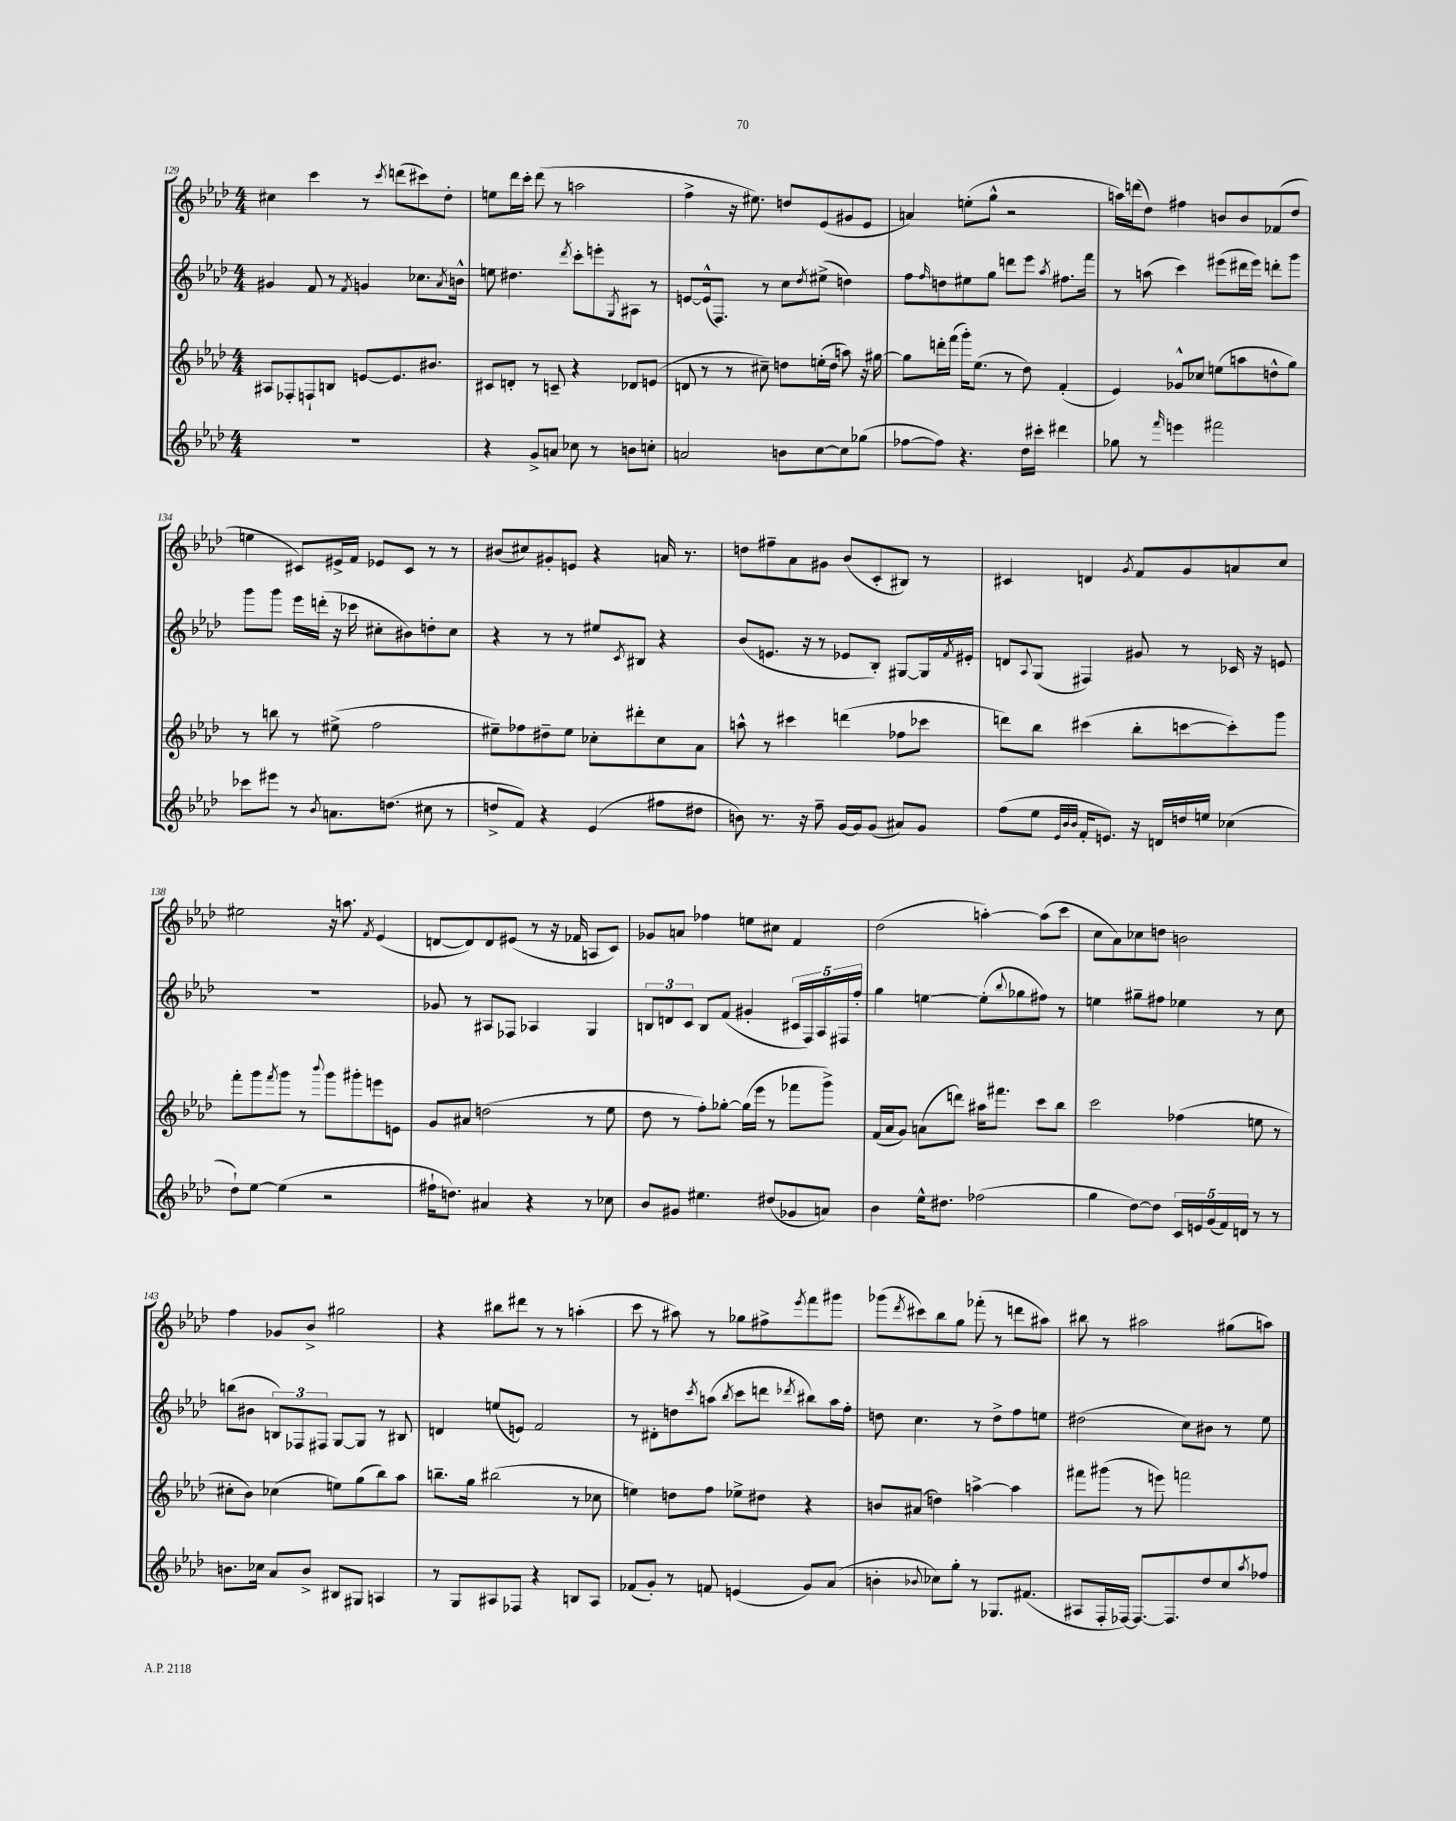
<<
\new StaffGroup <<
\new Staff = "s0" {
    \clef treble \key aes \major \numericTimeSignature \time 4/4
    cis''4 c'''4 r8 \acciaccatura { c'''8 } d'''8( cis'''8) des''8-. |
    e''8 des'''16 c'''16-. des'''8( r8 a''2 |
    f''4-> r16 eis''8.) d''8 ees'8( gis'8 ees'8 |
    a'4) e''8-.( g''8-^ r2 |
    a''16) d'''16( des''8) fis''4 b'8 b'8 fes'8( des''8 |
    e''4 cis'8) eis'16-> f'16 ees'8 cis'8 r8 r8 |
    bis'8( cis''8) gis'8-. e'8 r4 a'16 r8. |
    d''8 fis''8-- aes'8 gis'8 bes'8( c'8-. bis8) r8 |
    cis'4 d'4 \acciaccatura { g'8 } f'8 g'8 a'8 c''8 |
    eis''2 r16 a''8. \acciaccatura { f'8 } ees'4( |
    d'8~ d'8) d'8 eis'8( r8 r16 fes'16 a8 c'8) |
    ges'8 a'8 fes''4 e''8 cis''8 f'4 |
    des''2( a''4~-.) a''8( c'''8 |
    c''8 aes'8) ces''8 d''8 b'2 |
    f''4 ges'8 bes'8-> gis''2 |
    r4 bis''8 dis'''8 r8 r8 a''4-.( |
    c'''8 r8 ais''8) r8 ges''8 fis''8-> \acciaccatura { ees'''8 } f'''8 gis'''8 |
    ges'''8( \acciaccatura { des'''8 } cis'''8) bes''8 g''8 fes'''8-.( r8 d'''8 ais''8) |
    bis''8 r8 ais''2 gis''8( a''8) \bar "|." |
}
\new Staff = "s1" {
    \clef treble \key aes \major \numericTimeSignature \time 4/4
    gis'4 f'8 r8 \acciaccatura { f'8 } g'4 ces''8. \acciaccatura { aes'8 } b'16-^ |
    e''8 dis''4. \acciaccatura { des'''8 } c'''8-. e'''8-. \acciaccatura { g8 } ais8 r8 |
    e'8~ e'16-^( f8.) r8 c''8 \acciaccatura { des''8 } eis''8->( d''4) |
    f''8 \grace { f''16 } d''8 eis''8 g''8 d'''8 ees'''8 \acciaccatura { aes''8 } fis''8. f'''16 |
    r8 a''8( c'''4) eis'''8( dis'''16 eis'''16) d'''8-. g'''8 |
    g'''8 g'''8 ees'''16 d'''16-.( r16 ces'''16 cis''8-. bis'8) d''8-. cis''8 |
    r4 r8 r8 eis''8 \acciaccatura { c'8 } bis8 r4 |
    bes'8( e'8. r16 r8 ees'8 bes8-.) gis8~ gis16 \acciaccatura { f'8 } eis'16-. |
    d'8 \appoggiatura { aes8 } g8( fis4) gis'8 r8 ces'16 r16 e'8 |
    R1 |
    ges'8 r8 ais8 fes8 aes4 g4 |
    \tuplet 3/2 { b8 d'8 c'8 } b8 f'8( gis'4-. \tuplet 5/4 { cis'16 f16) aes16 fis16 f''16-. } |
    g''4 e''4~ e''8-.( \appoggiatura { bes''8 } ges''8 fis''8) r8 |
    e''4 gis''8-- fis''8 ees''4 r8 c''8 |
    b''8( bis'8 \tuplet 3/2 { b8) fes8 fis8 } g8~ g8 r8 bis8 |
    d'4 e''8( e'8) f'2 |
    r8 dis'8-. d''8 \acciaccatura { c'''8 } a''8( \acciaccatura { bes''8 } c'''8 d'''8 \acciaccatura { des'''8 } bis''8) a''16 f''16-. |
    d''8 c''4. r8 d''8-> f''8 e''8 |
    dis''2( c''8) bis'8 r8 ees''8 \bar "|." |
}
\new Staff = "s2" {
    \clef treble \key aes \major \numericTimeSignature \time 4/4
    ais8 fes8-. f8-! b8 e'8~ e'8. bis'8. |
    cis'8 d'8-. r8 c'8-- r4 des'8 e'8( |
    d'8 r8 r8 cis''8--) d''8 e''16-.( d''16 a''8) r16 gis''16~ |
    gis''8 d'''16-. f'''16( g'''16-.) ees''8.( r8 des''8) f'4-.( |
    ees'4) ges'8-^ ces''8 e''8( a''8 d''8-^ g''8) |
    r8 b''8 r8 eis''8->( f''2 |
    eis''8--) fes''8 dis''8-- eis''8 ces''8-. dis'''8-. ces''8 aes'8 |
    a''8-^ r8 cis'''4 d'''4( fes''8 ces'''8 |
    d'''8) bes''8 cis'''4( bes''8-. c'''8~ c'''8-.) g'''8 |
    f'''8-. g'''8 \acciaccatura { f'''8 } g'''8 r8 \appoggiatura { bes'''8 } g'''8 gis'''8-. e'''8 e'8 |
    g'8 ais'8 d''2( r8 ees''8 |
    des''8 r8 f''8-.) ges''8~-. ges''16( ees'''16 r8 fes'''8 g'''8->) |
    f'16( aes'16 g'8) a'8( d'''8) ais''16 fis'''8. c'''8 bes''8 |
    c'''2 fes''4( e''8 r8 |
    cis''8-. bes'8) ces''4( e''8) g''8( bes''8) aes''8 |
    b''8.-- g''16 bis''2( r8 ces''8 |
    e''4) d''8 f''8 ees''8-> dis''8 r4 |
    b'8 ais'8( d''4) a''4~-> a''4 |
    fis'''8 gis'''8( r8 e'''8) f'''2 \bar "|." |
}
\new Staff = "s3" {
    \clef treble \key aes \major \numericTimeSignature \time 4/4
    R1 |
    r4 g'8-> a'8 ces''8 r8 b'8 c''8-. |
    a'2 b'8 c''8~ c''8 ges''8( |
    fes''8~ fes''8) r4. des''16 cis'''16-. dis'''4 |
    ges''8 r8 \grace { f'''16 } e'''4 fis'''2 |
    ces'''8 eis'''8 r8 \acciaccatura { bes'8 } a'8. d''8.( cis''8 r8 |
    d''8-> f'8) r4 ees'4( fis''8 dis''8 |
    b'8) r8. r16 f''8-- g'16~ g'16 g'8( ais'8) g'8 |
    f''8( ees''8 \grace { ees'32 bes'32 bes'32 } f'16-. e'8.) r16 d'16 d''16 e''16 ces''4( |
    des''8-!) ees''8~ ees''4( r2 |
    fis''16-! d''8.) ais'4 r4 r8 ces''8 |
    bes'8 gis'8 eis''4. dis''8( ges'8 a'8) |
    bes'4 ees''16-^ dis''8. fes''2( |
    g''4 des''8~) des''8 \tuplet 5/4 { c'16 e'16 g'16( f'16) d'16 } r8 r8 |
    b'8. ces''16 aes'8 b'8-> bis8 gis8 a4 |
    r8 g8 ais8 fes8 r4 b8 ais8 |
    fes'8( g'8-.) r8 f'8 e'4( g'8) aes'8( |
    b'4-. \appoggiatura { bes'8 } ces''8) g''8-. r8 ges8. fis'8.( |
    ais8 f16-. fes16~) fes8.~ fes8. des''8 c''8 \acciaccatura { aes''8 } fes''8 \bar "|." |
}
>>
>>
\layout { \context { \Score currentBarNumber = #129 } }
